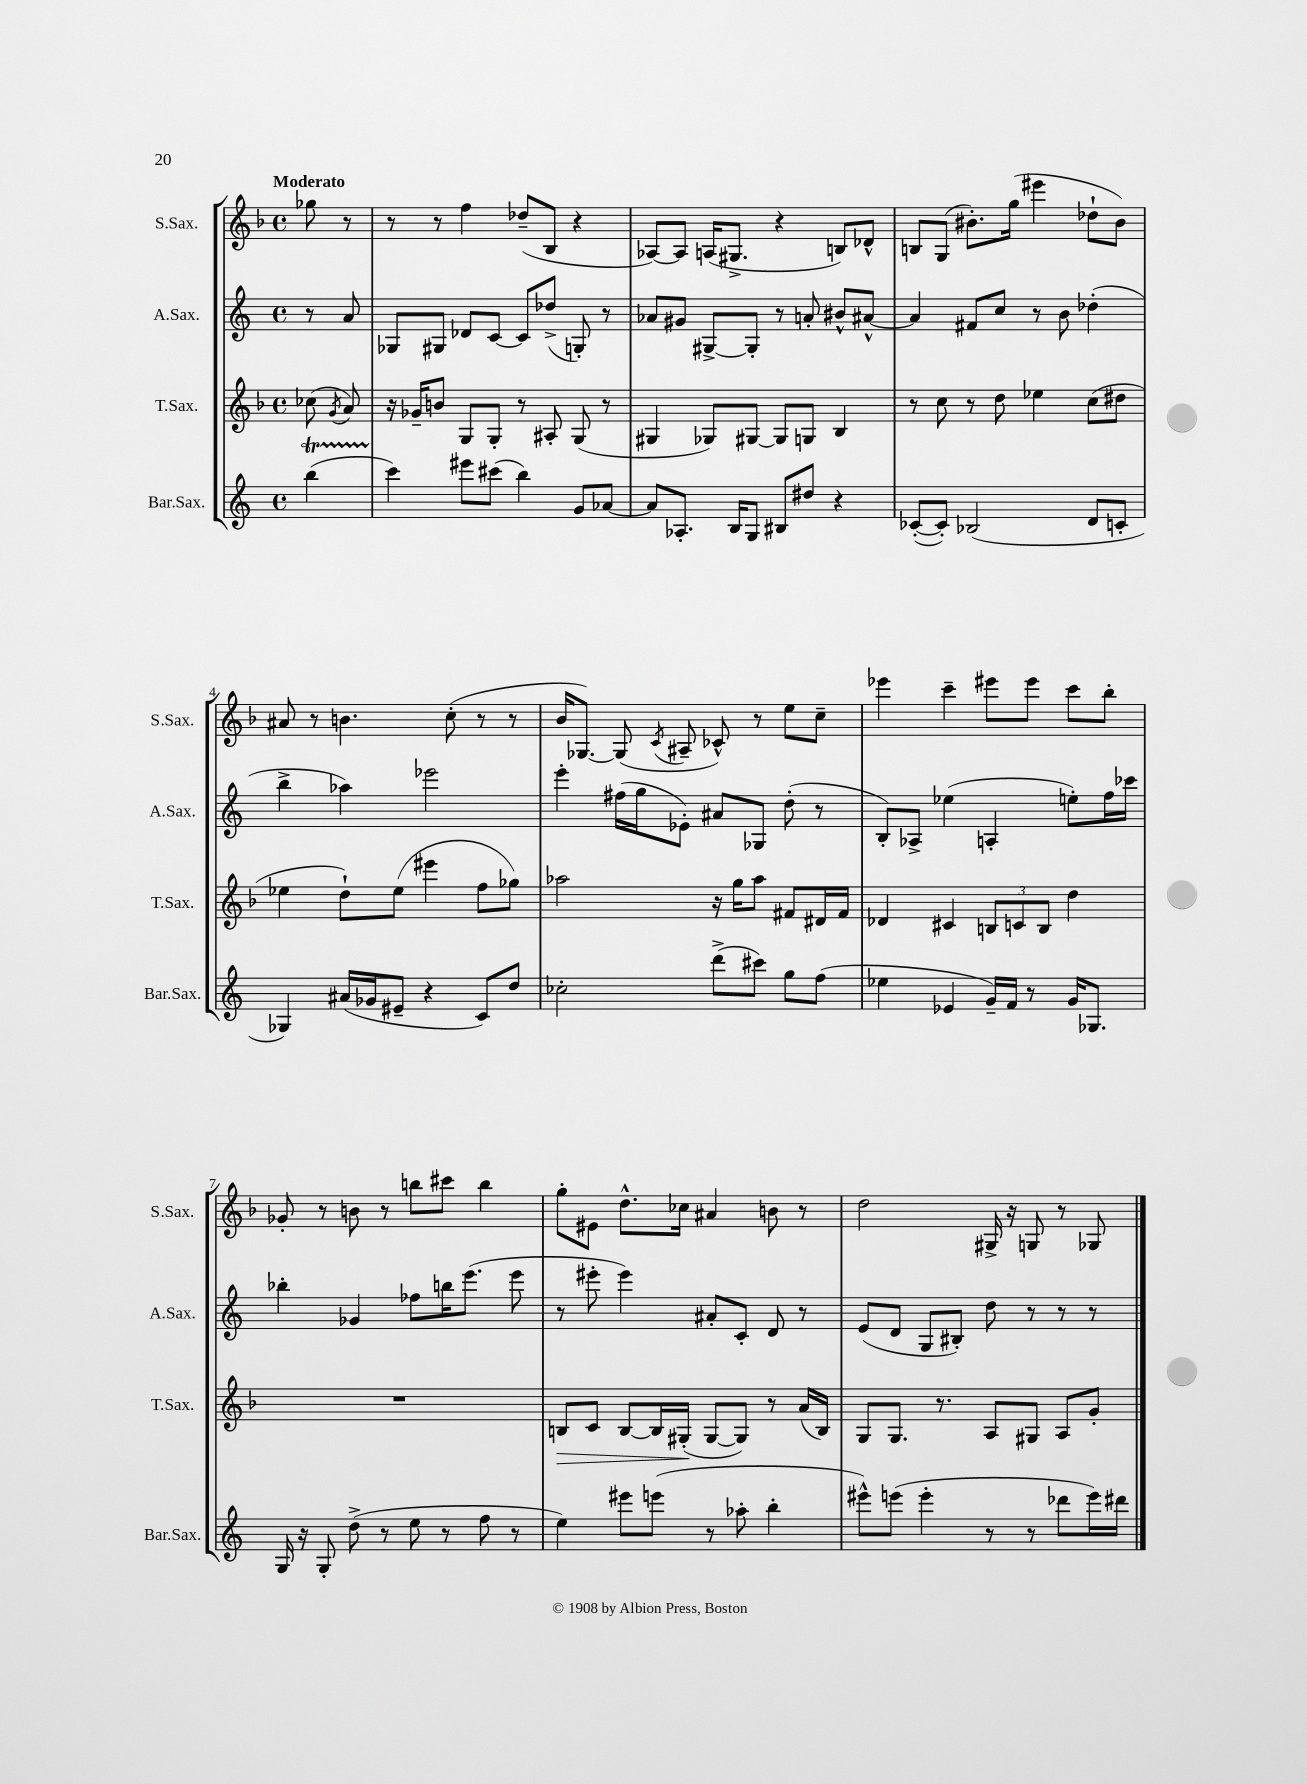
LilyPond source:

<<
\new StaffGroup <<
\new Staff = "s0" \with { instrumentName = "S.Sax." shortInstrumentName = "S.Sax." } {
    \clef treble \key f \major \defaultTimeSignature \time 4/4 \partial 4 \tempo "Moderato"
    \autoBeamOff ges''8 r8 |
    r8 r8 f''4 des''8[--( bes8] r4 |
    aes8[~) aes8] a16[( gis8.]-> r4 b8[) des'8]-^ |
    b8[ g8]( bis'8.[-.) g''16]( eis'''4 des''8[-! bis'8]) |
    ais'8 r8 b'4. c''8-.( r8 r8 |
    bes'16[ ges8.]~) ges8( \acciaccatura { c'8 } ais8-- ces'8-^) r8 e''8[ c''8]-- |
    ees'''4 c'''4-- eis'''8[ eis'''8] c'''8[ bes''8]-. |
    ges'8-. r8 b'8 r8 b''8[ cis'''8] b''4 |
    g''8[-. eis'8] d''8.[-^ ces''16] ais'4 b'8 r8 |
    d''2 gis16-> r16 g8 r8 ges8 \bar "|." |
}
\new Staff = "s1" \with { instrumentName = "A.Sax." shortInstrumentName = "A.Sax." } {
    \clef treble \key c \major \defaultTimeSignature \time 4/4 \partial 4
    \autoBeamOff r8 a'8 |
    ges8[ gis8] des'8[ c'8]~ c'8[ des''8]->( g8-.) r8 |
    aes'8[ gis'8] gis8[~-> gis8]-. r8 a'8-. bis'8[-^ ais'8]~-^ |
    ais'4 fis'8[ c''8] r8 b'8 des''4-.( |
    b''4-> aes''4) ees'''2 |
    e'''4-. fis''16[( g''16 ees'8]-.) ais'8[ ges8] d''8-.( r8 |
    b8[-.) aes8]-> ees''4( a4-. e''8[-.) f''16 ces'''16] |
    bes''4-. ges'4 fes''8[ b''16 e'''8.]( e'''8 |
    r8 eis'''8-. eis'''4) ais'8[-. c'8]-. d'8 r8 |
    e'8[( d'8] g8[ bis8]-.) d''8 r8 r8 r8 \bar "|." |
}
\new Staff = "s2" \with { instrumentName = "T.Sax." shortInstrumentName = "T.Sax." } {
    \clef treble \key f \major \defaultTimeSignature \time 4/4 \partial 4
    \autoBeamOff ces''8( \acciaccatura { g'8 } a'8) |
    r16 ges'16[-- b'8] g8[ g8]-. r8 ais8-. g8( r8 |
    gis4 ges8[) gis8]~ gis8[ g8] bes4 |
    r8 c''8 r8 d''8 ees''4 c''8[( dis''8] |
    ees''4 d''8[-!) ees''8]( eis'''4 f''8[ ges''8]) |
    aes''2 r16 g''16[ aes''8] fis'8[ dis'16 fis'16] |
    des'4 cis'4 \tuplet 3/2 { b8[ c'8 b8] } d''4 |
    R1 |
    b8[\> c'8] b8[~ b16 gis16]-.\!( gis8[~ gis8]) r8 a'16[( b16]) |
    g8[ g8.] r8. a8[ gis8] a8[ g'8]-. \bar "|." |
}
\new Staff = "s3" \with { instrumentName = "Bar.Sax." shortInstrumentName = "Bar.Sax." } {
    \clef treble \key c \major \defaultTimeSignature \time 4/4 \partial 4
    \autoBeamOff b''4\startTrillSpan( |
    c'''4\stopTrillSpan) eis'''8[ cis'''8]( b''4) g'8[ aes'8]~ |
    aes'8[ aes8.]-. b16[ g8] bis8[ dis''8] r4 |
    ces'8[~-.( ces'8]-.) bes2( d'8[ c'8]-. |
    ges4) ais'16[( ges'16 eis'8]-- r4 c'8[) d''8] |
    ces''2-. d'''8[->( cis'''8]) g''8[ f''8]( |
    ees''4 ees'4 g'16[--) f'16] r8 g'16[ ges8.] |
    g16 r16 g8-. d''8->( r8 e''8 r8 f''8 r8 |
    e''4) eis'''8[ e'''8]( r8 aes''8-. b''4-. |
    eis'''8[-^) e'''8]( e'''4-. r8 r8 des'''8[ e'''16) dis'''16] \bar "|." |
}
>>
>>
